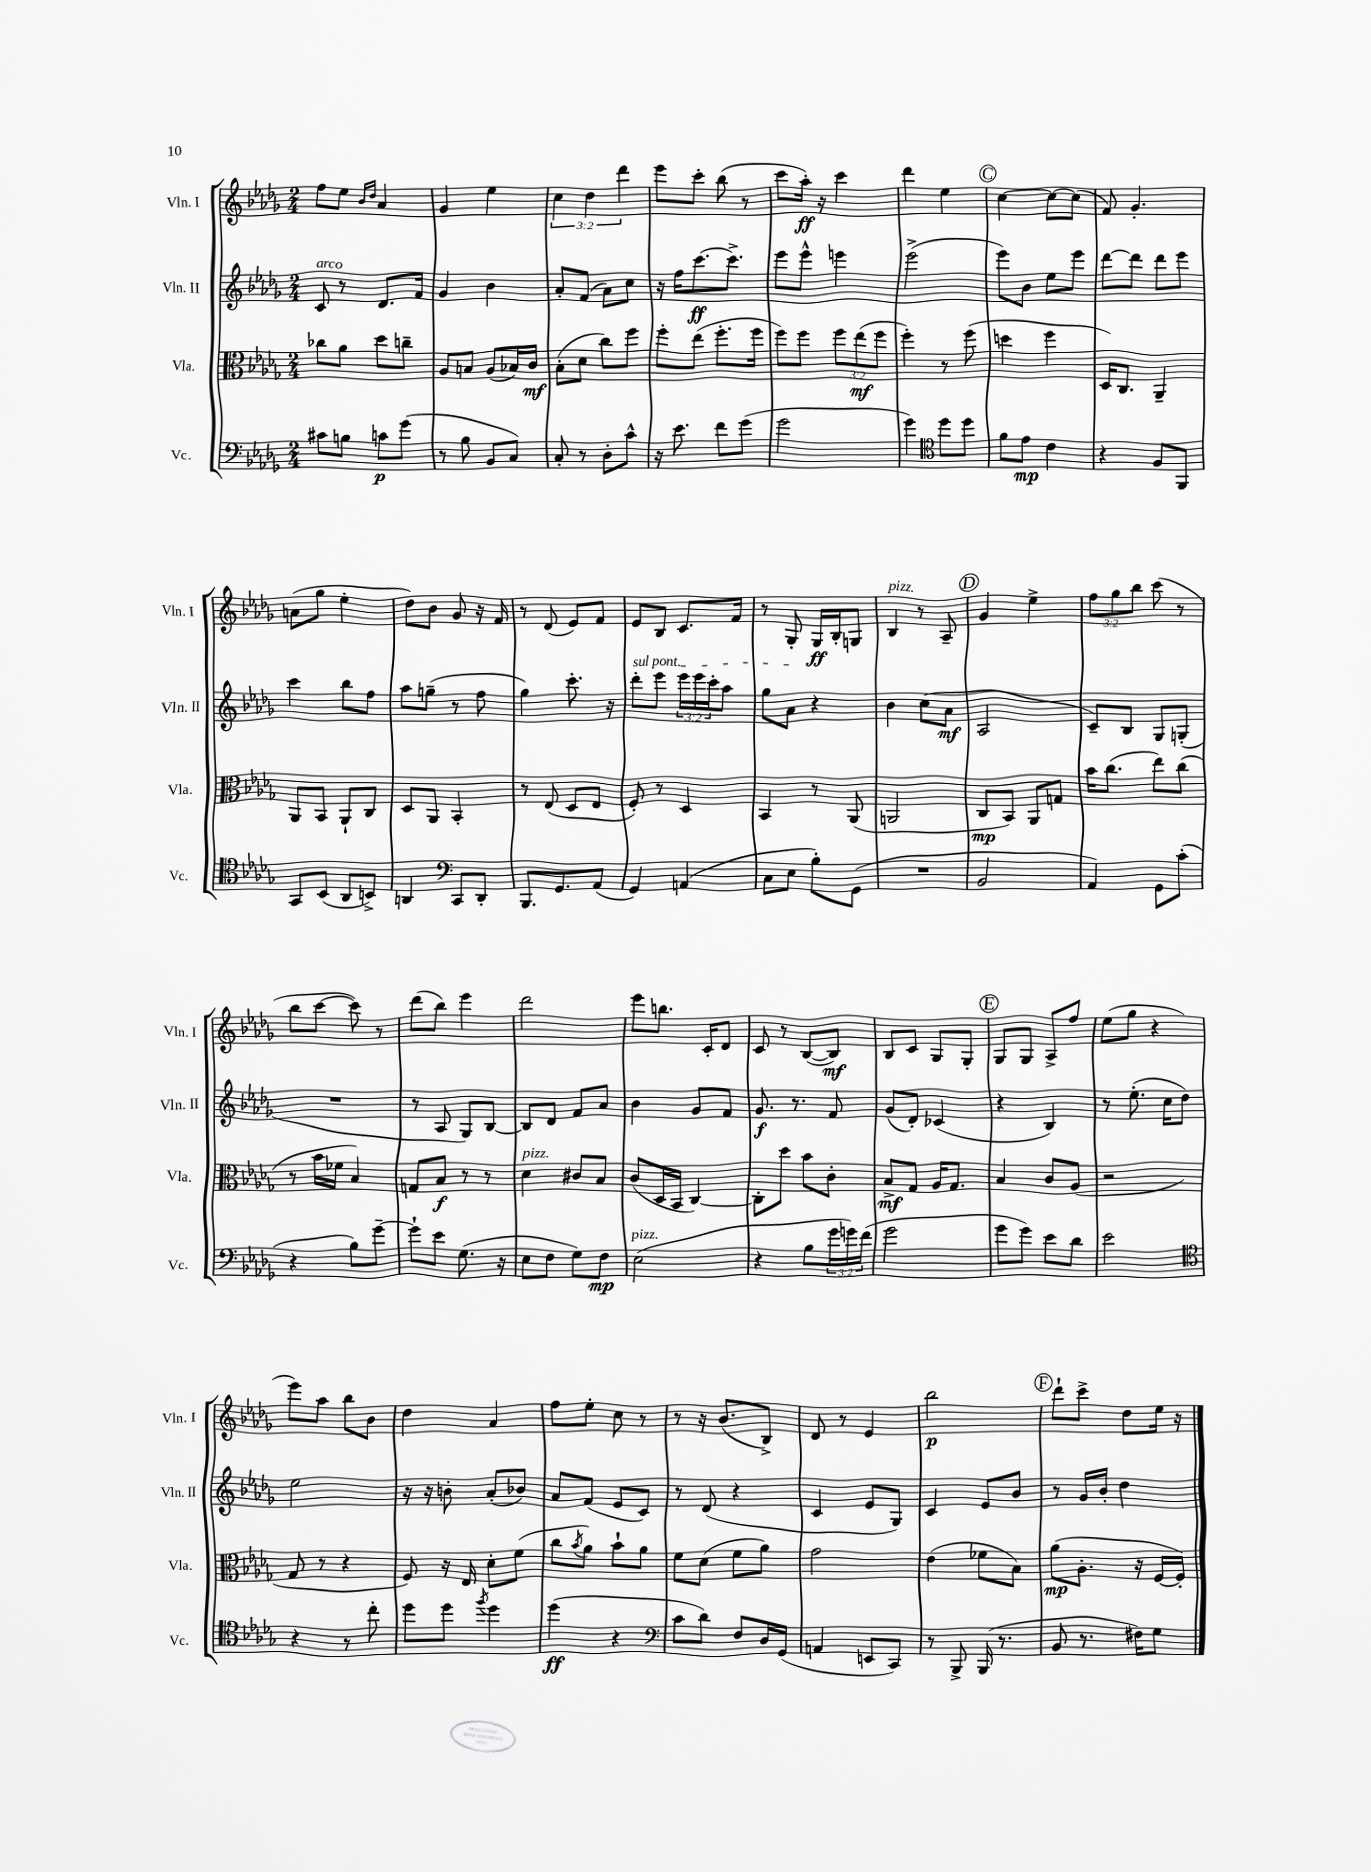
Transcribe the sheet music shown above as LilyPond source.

<<
\new StaffGroup <<
\new Staff = "s0" \with { instrumentName = "Vln. I" shortInstrumentName = "Vln. I" } {
    \clef treble \key des \major \numericTimeSignature \time 2/4 \override Staff.TupletNumber.text = #tuplet-number::calc-fraction-text
    f''8 ees''8 \grace { bes'16 des''16 } aes'4 |
    ges'4 ees''4 |
    \tuplet 3/2 { c''4 des''4 des'''4 } |
    ees'''8 c'''8-. bes''8( r8 |
    c'''8 aes''16-.\ff) r16 c'''4 |
    des'''4 ees''4 |
    \mark \markup { \circle "C" } c''4~ c''8~ c''8( |
    f'8) ges'4.-. |
    a'8( ges''8 ees''4-. |
    des''8) bes'8 ges'8 r16 f'16 |
    r8 des'8( ees'8) f'8 |
    ees'8 bes8 c'8. f'16 |
    r8 ges8-. ges16\ff bes16-. g8 |
    bes4^\markup { \italic "pizz." } r8 aes8-- |
    \mark \markup { \circle "D" } ges'4 ees''4-> |
    \tuplet 3/2 { f''8 ges''8 bes''8 } c'''8( r8 |
    bes''8 c'''8~ c'''8) r8 |
    des'''8( bes''8) ees'''4 |
    des'''2 |
    ees'''8 b''8. c'16-. des'8 |
    c'8 r8 bes8~( bes8\mf) |
    bes8 c'8 ges8 ges8-. |
    \mark \markup { \circle "E" } ges8 ges8 aes8-> f''8 |
    ees''8( ges''8 r4 |
    ees'''8) aes''8 bes''8 bes'8 |
    des''4 aes'4 |
    f''8 ees''8-. c''8 r8 |
    r8 r16 bes'8.( bes8->) |
    des'8 r8 ees'4 |
    bes''2\p |
    \mark \markup { \circle "F" } des'''8-! c'''8-> des''8 ees''16 r16 \bar "|." |
}
\new Staff = "s1" \with { instrumentName = "Vln. II" shortInstrumentName = "Vln. II" } {
    \clef treble \key des \major \numericTimeSignature \time 2/4 \override Staff.TupletNumber.text = #tuplet-number::calc-fraction-text
    c'8^\markup { \italic "arco" } r8 des'8. f'16 |
    ges'4 bes'4 |
    aes'8-. f'8( aes'8) c''8 |
    r16 f''16 c'''8.~\ff c'''8.-> |
    ees'''8 ees'''8-^ e'''4 |
    ees'''2->( |
    \mark \markup { \circle "C" } ees'''8) bes'8 ees''8 ees'''8 |
    des'''8~ des'''8 des'''8 ees'''8 |
    c'''4 bes''8 f''8 |
    aes''8 g''8--( r8 f''8 |
    ges''4) c'''8.-. r16 |
    \once \override TextSpanner.bound-details.left.text = \markup { \italic "sul pont." } des'''8-.\startTextSpan ees'''8 \tuplet 3/2 { ees'''16 ees'''16 c'''16-. } aes''8 |
    ges''8 aes'8\stopTextSpan r4 |
    bes'4 c''8( aes'8\mf |
    \mark \markup { \circle "D" } aes2 |
    c'8--) bes8 ges8 g8-.( |
    R2 |
    r8 aes8 ges8) bes8~ |
    bes8 des'8 f'8 aes'8 |
    bes'4 ges'8 f'8 |
    ges'8.\f r8. f'8 |
    ges'8( des'8-.) ces'4( |
    \mark \markup { \circle "E" } r4 bes4) |
    r8 ees''8.-.( c''16 des''8) |
    ees''2 |
    r16 r16 b'8-. aes'8-.( bes'8) |
    aes'8 f'8( ees'8 c'8) |
    r8 des'8( r4 |
    c'4 ees'8 ges8) |
    c'4 ees'8 bes'8 |
    \mark \markup { \circle "F" } r8 ges'16 bes'16-. des''4 \bar "|." |
}
\new Staff = "s2" \with { instrumentName = "Vla." shortInstrumentName = "Vla." } {
    \clef alto \key des \major \numericTimeSignature \time 2/4 \override Staff.TupletNumber.text = #tuplet-number::calc-fraction-text
    ces''8 aes'8 des''8 c''8-- |
    aes8 b8 aes8( bes16) c'16\mf |
    bes8-.( des'8 c''8) f''8 |
    f''8-. ees''8( f''8.-. f''16 |
    f''8) f''8 \tuplet 3/2 { f''8 ees''8\mf( f''8 } |
    f''4-.) r8 f''8( |
    \mark \markup { \circle "C" } d''4 f''4 |
    des16) c8. aes,4-- |
    aes,8 bes,8 aes,8-! c8 |
    des8 aes,8 bes,4-. |
    r8 ees8( des8 ees8 |
    f8-.) r8 des4 |
    bes,4 r8 aes,8( |
    a,2 |
    \mark \markup { \circle "D" } c8\mp bes,8) aes,8 g8 |
    bes'16 c''8.( ees''8) c''8( |
    r8 bes'16 fes'16 bes4) |
    g8 bes8\f r8 r8 |
    des'4^\markup { \italic "pizz." } cis'8 bes8 |
    c'8( des16 bes,16 c4~) |
    c8-. des''8 bes'8 c'8-. |
    bes8->\mf ges8 aes16 ges8. |
    \mark \markup { \circle "E" } bes4 c'8 aes8( |
    r2 |
    ges8 r8 r4 |
    f8) r16 ees16 des'8-. f'8( |
    c''8 \acciaccatura { bes'8 } aes'8) bes'8-! aes'8 |
    f'8 des'8( f'8 aes'8) |
    ges'2 |
    ees'4( fes'8 bes8) |
    \mark \markup { \circle "F" } aes'8\mp( aes8.-. r16 f16~ f16-.) \bar "|." |
}
\new Staff = "s3" \with { instrumentName = "Vc." shortInstrumentName = "Vc." } {
    \clef bass \key des \major \numericTimeSignature \time 2/4 \override Staff.TupletNumber.text = #tuplet-number::calc-fraction-text
    cis'8 b8 c'8\p ges'8( |
    r8 bes8 bes,8 c8) |
    c8-. r8 des8-. c'8-^ |
    r16 ees'8. f'8 ges'8( |
    ges'2 |
    ges'4) \clef tenor des''8 des''8 |
    \mark \markup { \circle "C" } f'8 ees'8\mp c'4 |
    r4 f8 f,8 |
    ges,8 bes,8( aes,8 b,8->) |
    a,4 \clef bass c,8 des,8-. |
    bes,,8. ges,8. aes,8( |
    ges,4) a,4( |
    c8 ees8 bes8-.) ges,8( |
    R2 |
    \mark \markup { \circle "D" } bes,2 |
    aes,4) ges,8 c'8-.( |
    r4 bes8) ges'8~-- |
    ges'8-! ees'8 ges8.( r16 |
    ees8 f8 ges8) f8\mp |
    ees2^\markup { \italic "pizz." }( |
    r4 bes8 \tuplet 3/2 { ges'16 g'16) f'16( } |
    ges'2 |
    \mark \markup { \circle "E" } ges'8 ges'8) ees'8 des'8 |
    ees'2 |
    \clef tenor r4 r8 c''8-. |
    des''8 des''8 \acciaccatura { f''8 } des''4 |
    des''4\ff( r4 |
    \clef bass c'8 des'8) f8 des16 ges,16( |
    a,4 e,8 c,8) |
    r8 bes,,8-> bes,,16( r8. |
    \mark \markup { \circle "F" } bes,8 r8. fis16) ges8 \bar "|." |
}
>>
>>
\layout { \context { \Score \remove "Bar_number_engraver" } }
